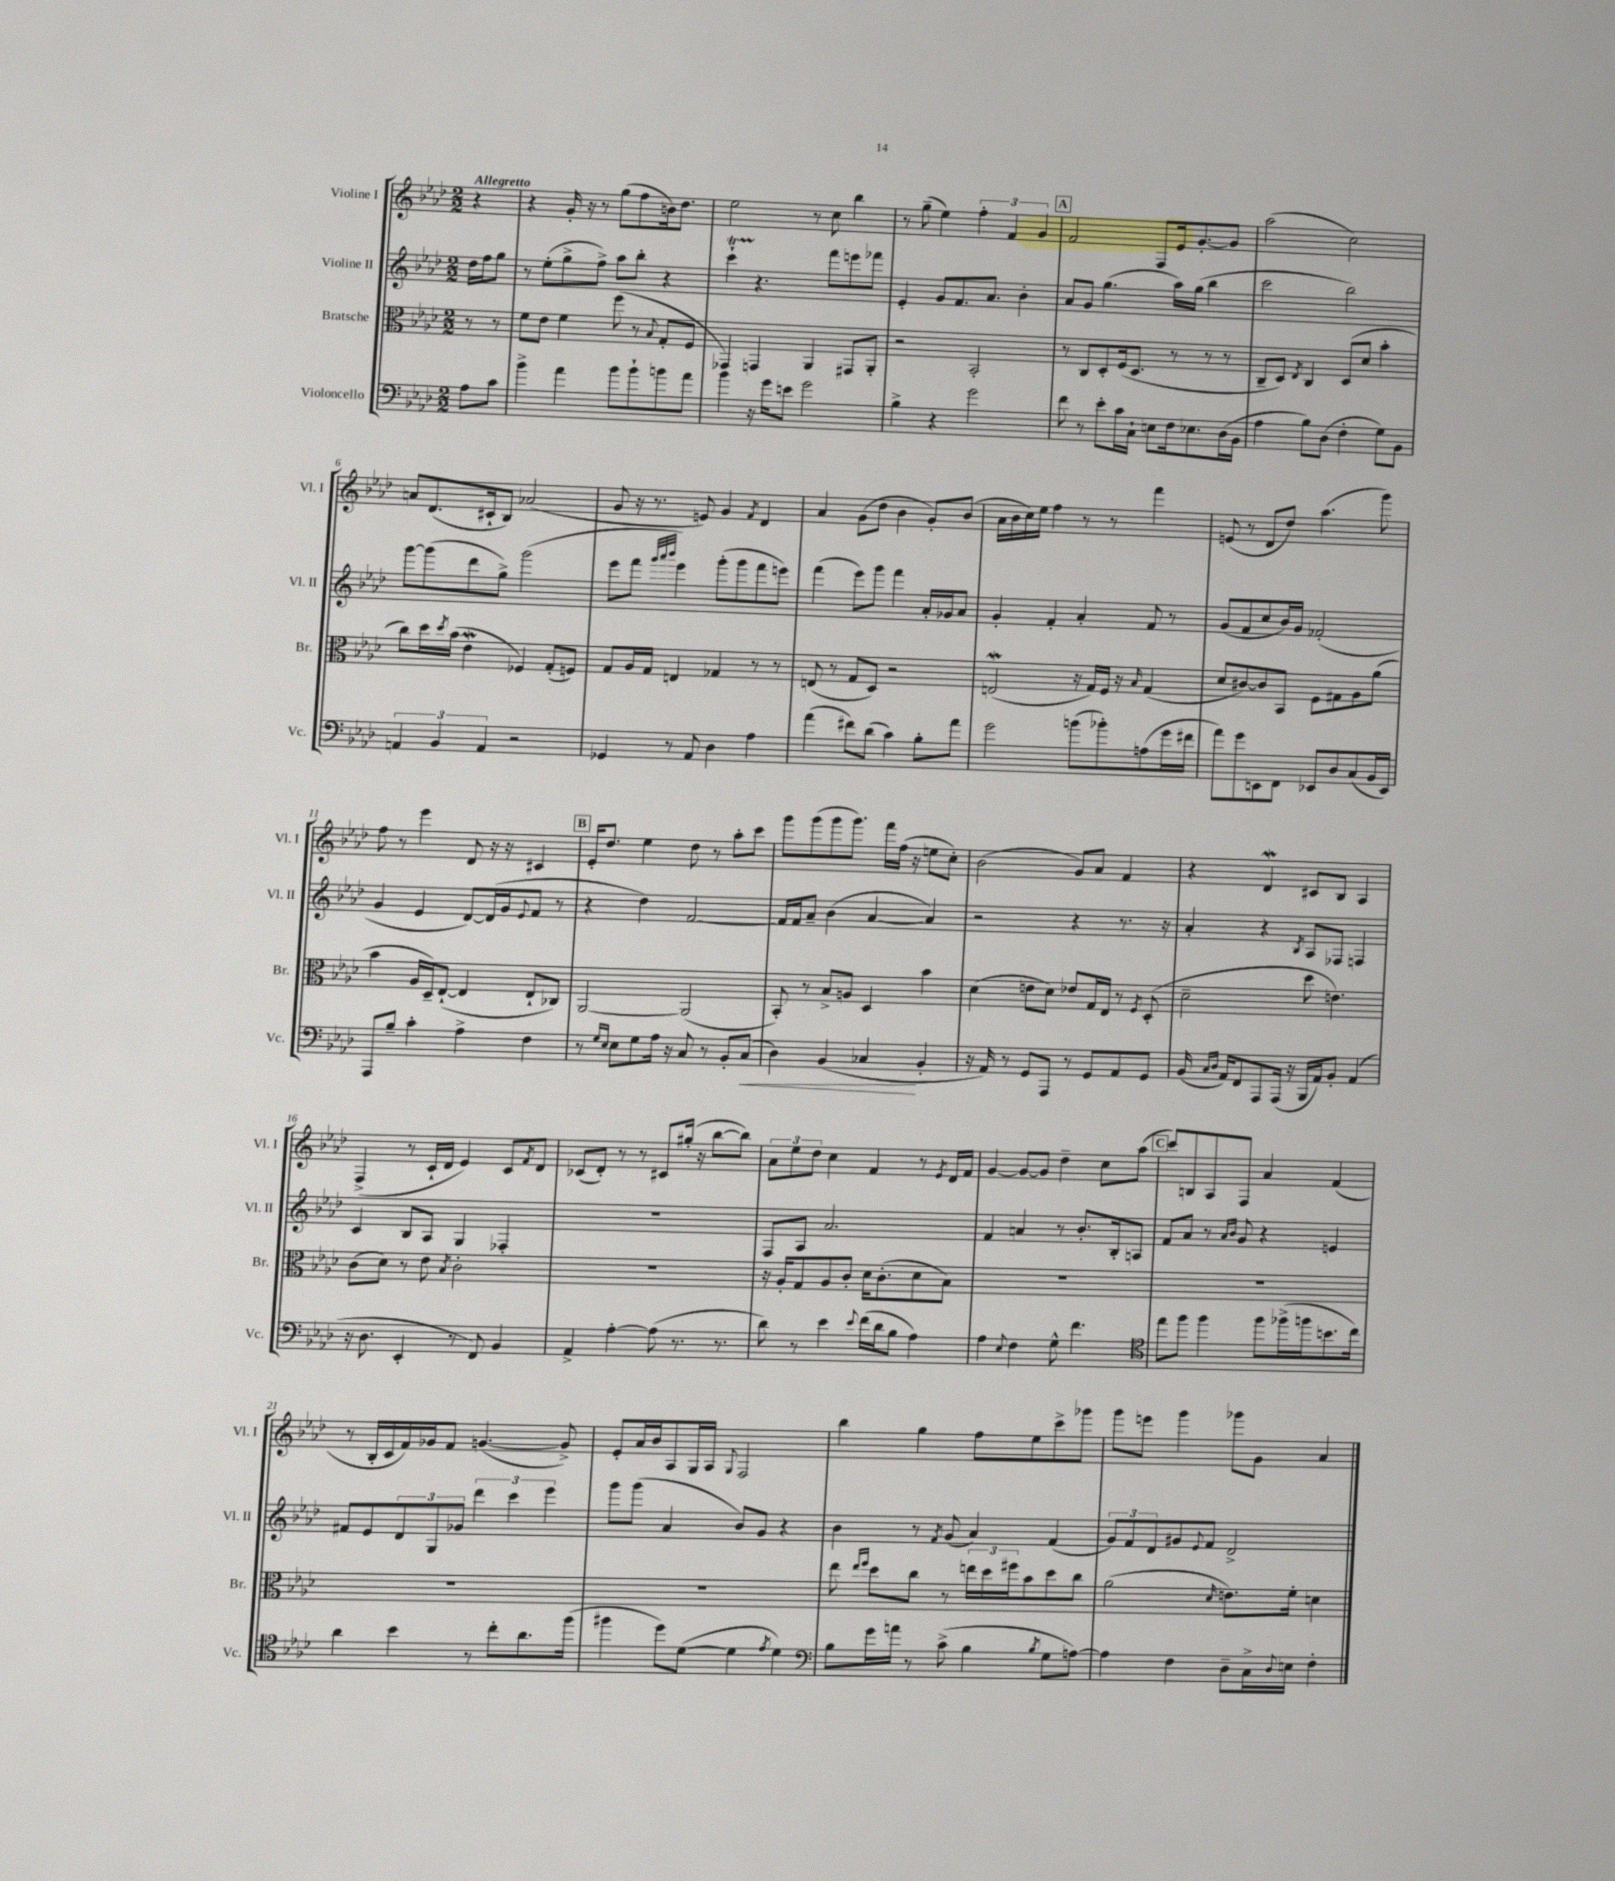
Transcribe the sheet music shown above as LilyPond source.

<<
\new StaffGroup <<
\new Staff = "s0" \with { instrumentName = "Violine I" shortInstrumentName = "Vl. I" } {
    \clef treble \key aes \major \numericTimeSignature \time 2/2 \partial 4 \tempo "Allegretto"
    r4 |
    r4 g'16-. r16 r8 g''8( f''8 b'16) des''8. |
    ees''2 r8 c''8 bes''4 |
    r8 g''8--( ees''4) \tuplet 3/2 { f''4-. f'4 g'4 } |
    \mark \markup { \box "A" } f'2 f8 ees'16 g'8.~-. g'8 |
    aes''2( c''2) |
    a'8 des'8.( cis'16-! bes8) aes'2( |
    g'8 r16 r8. e'8) g'4 \acciaccatura { f'8 } des'4 |
    aes'4 g'8( des''8 bes'4 g'8-.) bes'8( |
    aes'16 bes'16 c''16) ees''16 f''4 r8 r8 f'''4 |
    e'8( r8 des'8 des''8) aes''4.( g'''8) |
    f''8 r8 ees'''4 des'8 r16 r16 cis'4 |
    \mark \markup { \box "B" } ees'16-. des''8. ees''4 des''8 r8 aes''8-. c'''8 |
    g'''8 g'''8( g'''8 g'''8.) f'''16 f''16( r16 e''8 c''8-.) |
    bes'2( g'8) aes'8 f'4 |
    r4 des'4\mordent cis'8 bes8 aes4 |
    f4->( r8 c'16-! des'16 ees'4) c'8 \acciaccatura { f'8 } des'8 |
    ces'8( des'8-.) r8 r8 cis'8 gis''16-.( r16 bes''8~ bes''8) |
    \tuplet 3/2 { aes'8 ees''8 des''8 } c''4 f'4 r8 \acciaccatura { ees'8 } des'16 f'16 |
    g'4~ g'8~ g'8 des''4-- c''8 aes''8( |
    \mark \markup { \box "C" } c'''8) b8 aes8 f8 aes'4 f'4( |
    r8 bes16-. c'16 f'16) ges'16 f'8 g'4.~( g'8->) |
    ees'8-. aes'16 bes'16 aes8 g16 aes16 \appoggiatura { g8 } f2 |
    bes''4 g''4 f''8 ees''8 c'''8-> ges'''8 |
    g'''8 e'''8 g'''4 ges'''8 g'8 aes'4 \bar "|." |
}
\new Staff = "s1" \with { instrumentName = "Violine II" shortInstrumentName = "Vl. II" } {
    \clef treble \key aes \major \numericTimeSignature \time 2/2 \partial 4
    des''16 f''16 g''8 |
    r8 ees''8-.( g''8-> f''8->) aes''8 bes''8-. r4 |
    c'''4-!\startTrillSpan r4.\stopTrillSpan f'''8 e'''8 fes'''8 |
    ees'4-. g'8 f'8. aes'8. bes'4-. |
    \mark \markup { \box "A" } aes'8 g'8 g''4.( aes''16) g''16( bes''4 |
    c'''2 bes''2) |
    g'''8~ g'''8( des'''8 g''8->) g'''2( |
    ees'''8 f'''8 \grace { g'''32 aes'''32 bes'''32 } ees'''4) g'''8-.( g'''8 f'''8 e'''8) |
    f'''4( ees'''8) g'''8 f'''4 aes'16-. ges'16 aes'8 |
    g'4-. f'4-. aes'4-. f'8 r8 |
    g'8( f'8 c''8 bes'16) g'16 fes'2-.( |
    g'4 ees'4 des'8~) des'16( g'16 \appoggiatura { ees'8 } f'8 r8 |
    \mark \markup { \box "B" } r4 des''4) f'2~ |
    f'16 f'16 aes'8-- bes'4( aes'4~ aes'4) |
    r2 r4 r8. r16 |
    aes'4-. r4 \acciaccatura { bes8 } aes8 fes8 f4 |
    c'4 bes8 aes8 g4 fes4-. |
    R1 |
    f8 aes8 aes'2. |
    f'4 a'4 r8 bes'8.-. bes16-. a8 |
    \mark \markup { \box "C" } f'8 aes'8 r8 \grace { aes'16 bes'16 } g'8 r4 e'4 |
    fis'8 ees'8 \tuplet 3/2 { des'8 g8 ges'8 } \tuplet 3/2 { des'''4 c'''4 ees'''4 } |
    g'''8 g'''8( aes'4 bes'8) g'8 r4 |
    bes'4 r8 \acciaccatura { f'8 } g'8( aes'4) f'4( |
    \tuplet 3/2 { g'8) f'8 des'8 } gis'8 \appoggiatura { ees'8 } f'8 des'2-> \bar "|." |
}
\new Staff = "s2" \with { instrumentName = "Bratsche" shortInstrumentName = "Br." } {
    \clef alto \key aes \major \numericTimeSignature \time 2/2 \partial 4
    r8 r8 |
    f'8 ees'8 f'4 f''8( r8 \appoggiatura { bes8 } g8-. f8 |
    ges,4) g,4 aes,4 gis,8 aes,8-. |
    r2 bes,2-. |
    \mark \markup { \box "A" } r8 c8 des8-. f16( des8. r8 r8 r8 |
    c8-- des8) \acciaccatura { ees8 } c4 des8( des'8 bes'4-. |
    c''8) des''16 \acciaccatura { des''8 } bes'16( ees'4\mordent fes4) g8-.( f8) |
    g8 aes16 g16 e4 ges4 r8 r8 |
    e8( r8 g8 des8) r2 |
    e2\mordent( r16 g16) f16 r16 \grace { bes16 } g4( |
    des'8 cis'8~) cis'8 bes,8 f8 gis8 aes8 aes'8( |
    bes'4 aes16 des16--) ees8~-!( ees4 ees8-! ces8) |
    \mark \markup { \box "B" } aes,2~ aes,2( |
    bes,8-.) r8 bes8-> a8 des4 bes'4 |
    des'4( e'8 des'8) ees'8 g16 ees16 r8 \acciaccatura { f8 } des8-.( |
    des'2-- des''8 e'4.) |
    c'8( des'8) r8 ees'8 \acciaccatura { bes8 } c'2-. |
    R1 |
    r16 aes16-. g8 aes8 c'8-. des'16 c'8.-.( des'8 bes8) |
    R1 |
    \mark \markup { \box "C" } R1 |
    R1 |
    R1 |
    ees''8 \grace { ees''16 f''16 } des''8 c''8 r8 \tuplet 3/2 { e''16 des''16 fis''16 } bes'8 des''8 c''8 |
    aes'2( \grace { des'16 } e'8.) f'16-. d'4 \bar "|." |
}
\new Staff = "s3" \with { instrumentName = "Violoncello" shortInstrumentName = "Vc." } {
    \clef bass \key aes \major \numericTimeSignature \time 2/2 \partial 4
    aes8 c'8 |
    bes'4-> aes'4 bes'8 bes'8-! b'8 aes'8 |
    bes'4 r16 g'16 e'8 g'2 |
    bes4-> r4 g'2 |
    \mark \markup { \box "A" } f'8 r8 ees'8-. c'16 c16-! e8 f16 ees8. des16( bes,16 |
    aes4 bes8) des8( f4-. g8) bes,8 |
    \tuplet 3/2 { a,4 bes,4 a,4 } r2 |
    ges,4 r8 aes,8 des4 aes4 |
    aes'4( fis'8) des'8( c'4) bes8-. aes'8 |
    g'2 b'8( bes'8-.) a8( g'16 fis'16 |
    aes'8) g'8 e,8 f,8 ees,8 des8 c8( bes,16 ees,16) |
    aes,,8 bes8-- c'4-. aes4-> f4 |
    \mark \markup { \box "B" } r8 \grace { g16 ees16 } ees8 g8 aes16 r16 c8 r8 bes,8-. c8\<( |
    des4) bes,4( ces4\! bes,4-. |
    r16 aes,16) r8 g,8 aes,,8 r8 g,8 aes,8 g,8 |
    bes,16( \grace { c16 des16 } aes,16) f,8 aes,,8 aes,,16( r16 bes,,16 aes,16) bes,8-. aes,4( |
    r16 des8. ees,4-. r8 f,8) bes,4 |
    aes,4-> aes4~-. aes8( r8. r8. |
    des'8) r8 ees'4 \appoggiatura { ees'8 } f'16( des'16 bes8 aes4) |
    aes4 \appoggiatura { ees8 } f4 g8-^ f'4. |
    \mark \markup { \box "C" } \clef tenor ees''8 f''8 f''4 f''8 fes''16->( f''16 b'8. c''16) |
    aes'4 bes'4 r8 c''8-. aes'8. f''16( |
    fis''4 des''8) des'8~( des'4 \acciaccatura { ees'8 } des'4) |
    \clef bass bes8 g'16 a'16 r8 c'8->( bes4 \acciaccatura { bes8 } g8 a8~) |
    a4 f4 des8-- c16-> \appoggiatura { des8 } e16 f4-. \bar "|." |
}
>>
>>
